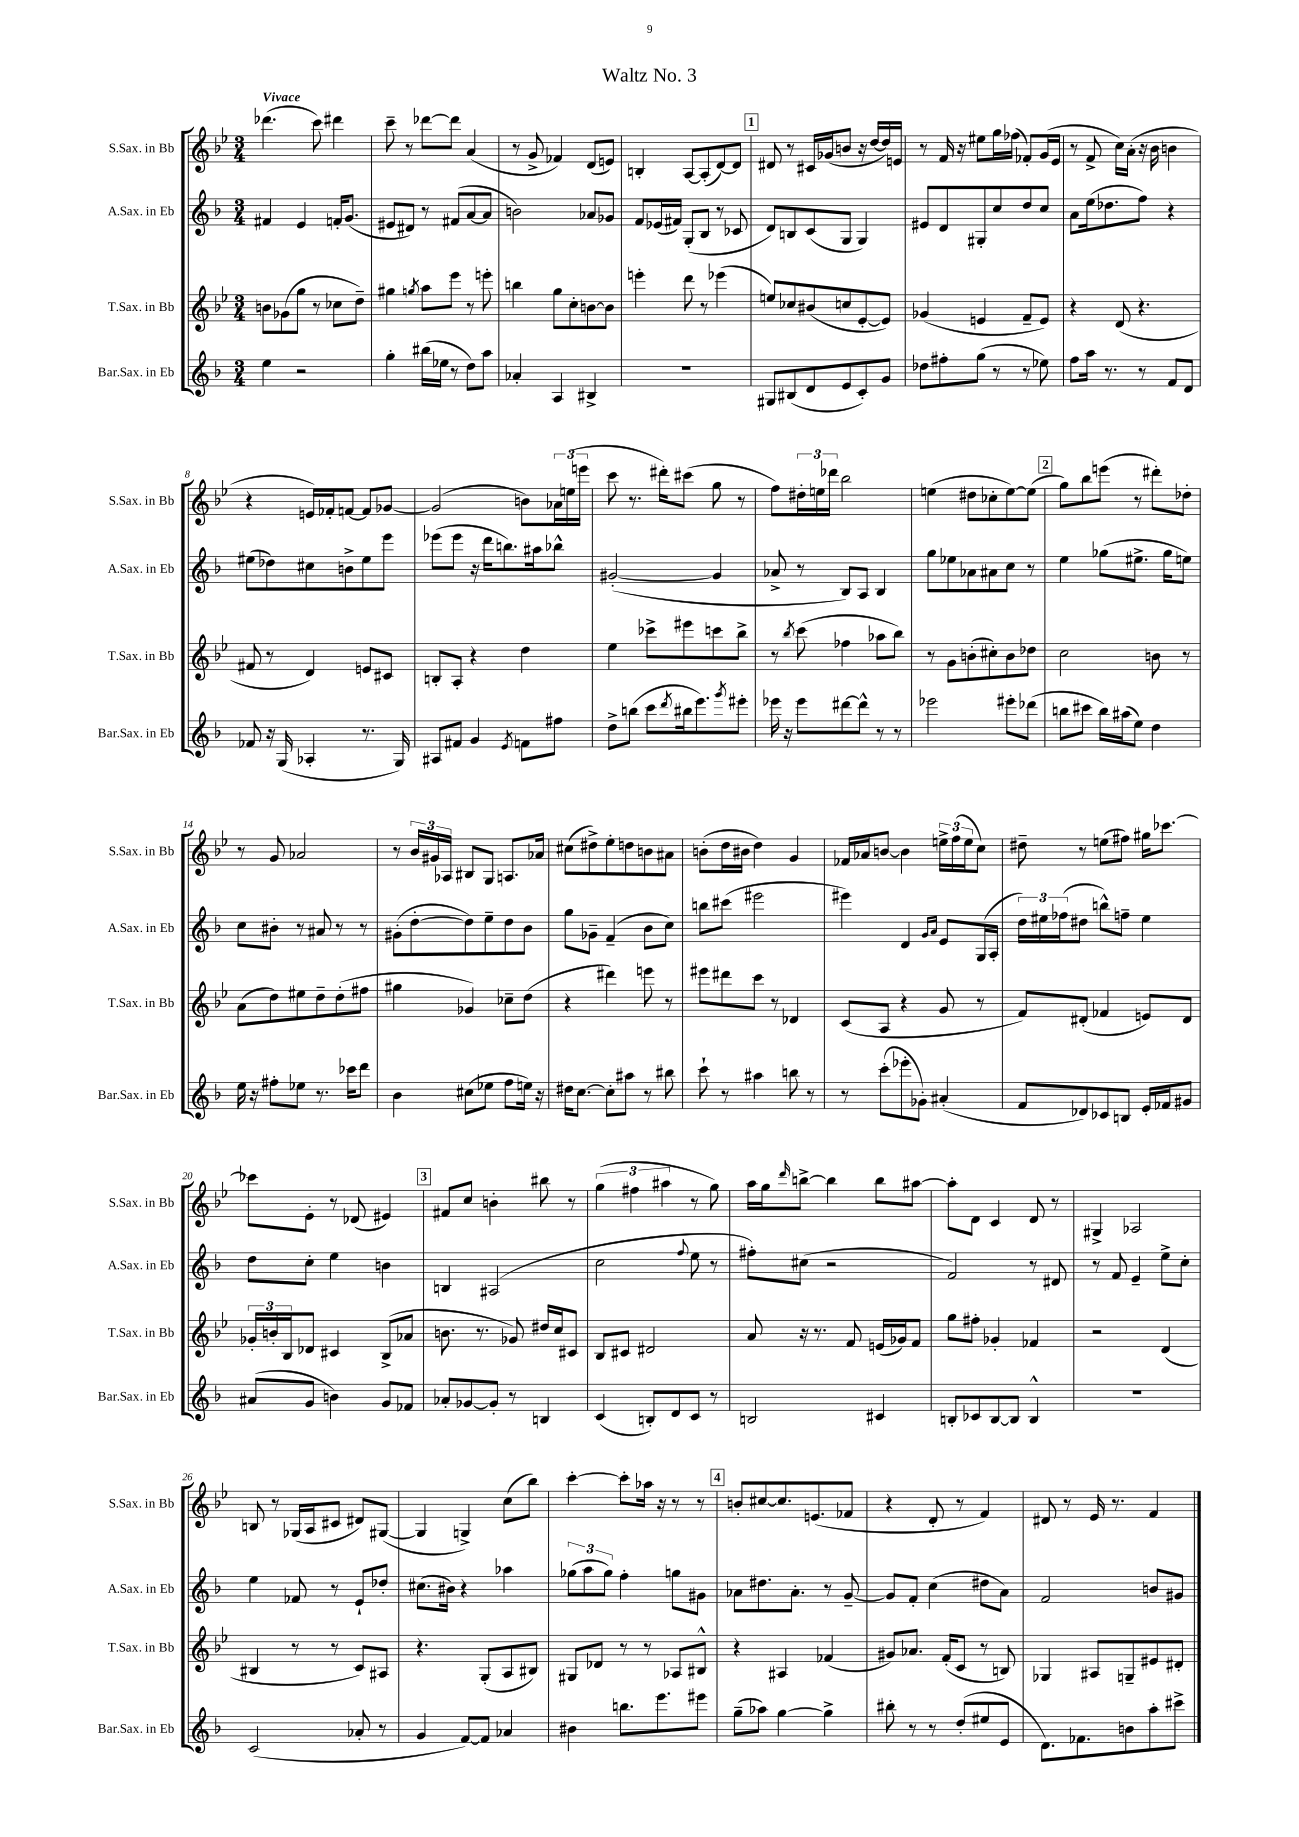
\header { title = "Waltz No. 3" }
<<
\new StaffGroup <<
\new Staff = "s0" \with { instrumentName = "S.Sax. in Bb" shortInstrumentName = "S.Sax. in Bb" } {
    \clef treble \key bes \major \numericTimeSignature \time 3/4 \tempo "Vivace"
    des'''4.( c'''8) dis'''4 |
    c'''8-- r8 des'''8~ des'''8 a'4( |
    r8 g'8-> fes'4) d'8( e'8) |
    b4-. a8~ a8-.( d'8~) d'8 |
    \mark \markup { \box "1" } dis'8 r8 cis'16 ges'16( b'8 r16 d''16~ d''16) e'16 |
    r8 f'16 r16 eis''8 g''16 fes''16( fes'8-.) g'16( ees'16 |
    r8 f'8-> c''16) a'16-.( r16 bes'16 b'4 |
    r4 e'16) fes'16-. f'8~ f'8 ges'8~ |
    ges'2( b'8) \tuplet 3/2 { aes'16 e''16( e'''16 } |
    c'''8 r8. dis'''16-.) cis'''8( g''8 r8 |
    f''8) \tuplet 3/2 { dis''16-. e''16 des'''16 } bes''2 |
    e''4( dis''8 ces''8-. e''8~) e''8( |
    \mark \markup { \box "2" } g''8) bes''8 e'''8( r8 dis'''8-.) des''8-. |
    r8 g'8 aes'2 |
    r8 \tuplet 3/2 { bes'16 gis'16 aes16 } bis8 g8 a8. aes'16 |
    cis''8( dis''8->) ees''8-. d''8 b'8 ais'8 |
    b'8-.( d''16 bis'16 d''4) g'4 |
    fes'16 aes'16 b'8~ b'4 \tuplet 3/2 { e''16-> f''16( e''16 } c''8) |
    dis''8-- r8 e''8( fis''8) gis''16 ces'''8.~ |
    ces'''8 ees'8-. r8 des'8( eis'4) |
    \mark \markup { \box "3" } fis'8 c''8 b'4-. bis''8 r8 |
    \tuplet 3/2 { g''4( fis''4 ais''4 } r8 g''8) |
    a''16 g''16 \grace { d'''16 } b''8~-> b''4 b''8 ais''8~ |
    ais''8-. d'8 c'4 d'8 r8 |
    gis4-> aes2 |
    b8 r8 ges16( a16 cis'8 dis'8) gis8~( |
    gis4 g4->) c''8( bes''8) |
    c'''4~-. c'''8-. aes''16 r16 r8 r8 |
    \mark \markup { \box "4" } b'8-. cis''8~ cis''8. e'8.( fes'8 |
    r4 d'8-. r8 f'4) |
    dis'8 r8 ees'16 r8. f'4 \bar "|." |
}
\new Staff = "s1" \with { instrumentName = "A.Sax. in Eb" shortInstrumentName = "A.Sax. in Eb" } {
    \clef treble \key f \major \numericTimeSignature \time 3/4
    fis'4 e'4 f'16-. g'8.( |
    eis'8 dis'8) r8 fis'8( a'8~ a'8 |
    b'2) aes'8 ges'8 |
    f'8 ees'16( fis'16) g8-.( bes8 r8 ces'8 |
    \mark \markup { \box "1" } d'8) b8 c'8( g8 g4) |
    eis'8 d'8 gis8-. c''8 d''8 c''8 |
    a'8 e''16( des''8. f''8) r4 |
    eis''8( des''8) cis''8 b'8-> eis''8 e'''8 |
    ees'''8( ees'''8 r16 d'''16 b''8.) ais''16 bes''8-^ |
    gis'2~-.( gis'4 |
    aes'8-> r8 bes8) a8 bes4 |
    g''8 ees''8 aes'8 ais'8 c''8 r8 |
    \mark \markup { \box "2" } e''4 ges''8( eis''8.-> ges''16 e''8) |
    c''8 bis'8-. r8 ais'8 r8 r8 |
    gis'8-.( d''8~-. d''8) e''8-- d''8 bes'8 |
    g''8 ges'8-- f'4--( bes'8 c''8) |
    b''8 cis'''8( eis'''2 |
    eis'''4) d'4 \grace { g'16 a'16 } e'8 g16( a16-. |
    \tuplet 3/2 { d''16) eis''16 fes''16( } dis''8 b''8-^) f''8-- eis''4 |
    d''8 c''8-. e''4 b'4 |
    \mark \markup { \box "3" } b4 ais2( |
    c''2 \appoggiatura { f''8 } e''8 r8 |
    fis''8-.) cis''8( r2 |
    f'2) r8 dis'8 |
    r8 f'8 e'4-- e''8-> c''8-. |
    e''4 fes'8 r8 e'8-! des''8-. |
    cis''8.( bis'16) r4 aes''4 |
    \tuplet 3/2 { ges''8( a''8 ges''8) } f''4-. g''8 gis'8 |
    \mark \markup { \box "4" } aes'8 dis''8. aes'8.-. r8 g'8~-- |
    g'8 f'8-. c''4( dis''8 a'8) |
    f'2 b'8 gis'8 \bar "|." |
}
\new Staff = "s2" \with { instrumentName = "T.Sax. in Bb" shortInstrumentName = "T.Sax. in Bb" } {
    \clef treble \key bes \major \numericTimeSignature \time 3/4
    b'8 ges'8( g''8 r8 ces''8 d''8--) |
    gis''4 \acciaccatura { g''8 } a''8 ees'''8 r8 e'''8-. |
    b''4 g''8 c''8-. b'8~ b'8 |
    e'''4-. d'''8 r8 ees'''4( |
    \mark \markup { \box "1" } e''8) ces''8 bis'8( c''8 ees'8~-. ees'8) |
    ges'4( e'4 f'8-- e'8) |
    r4 d'8( r4. |
    fis'8 r8 d'4) e'8 cis'8 |
    b8-. a8-. r4 d''4 |
    ees''4 ces'''8-> eis'''8 c'''8 bes''8-> |
    r8 \acciaccatura { bes''8 } c'''8( fes''4 aes''8 bes''8) |
    r8 g'8 b'8-.( cis''8-.) b'8 des''8 |
    \mark \markup { \box "2" } c''2 b'8 r8 |
    a'8( d''8) eis''8 d''8-- d''8-.( fis''8 |
    gis''4 ges'4) ces''8-- d''8( |
    r4 dis'''4) e'''8 r8 |
    eis'''8 dis'''8 c'''8 r8 des'4 |
    c'8( a8 r4 g'8 r8 |
    f'8) dis'8-.( fes'4 e'8) dis'8 |
    \tuplet 3/2 { ges'16-. b'16-. bes16 } des'8 cis'4 bes8->( aes'8 |
    \mark \markup { \box "3" } b'8. r8. ges'8) dis''16 c''16 cis'8 |
    bes8 cis'8 dis'2 |
    a'8 r16 r8. f'8 e'16( ges'16) f'8 |
    g''8 fis''8-. ges'4-. fes'4 |
    r2 d'4( |
    bis4 r8 r8 c'8) ais8 |
    r4. g8-.( a8 bis8) |
    gis8 des'8 r8 r8 aes8 bis8-^ |
    \mark \markup { \box "4" } r4 ais4 fes'4( |
    gis'8) aes'8. f'16-.( c'8 r8 b8) |
    ges4 ais8 g8-- eis'8 dis'8-. \bar "|." |
}
\new Staff = "s3" \with { instrumentName = "Bar.Sax. in Eb" shortInstrumentName = "Bar.Sax. in Eb" } {
    \clef treble \key f \major \numericTimeSignature \time 3/4
    e''4 r2 |
    g''4-. bis''16( ees''16 r8 d''8) a''8 |
    aes'4-. a4 bis4-> |
    R2. |
    \mark \markup { \box "1" } gis8 bis8( d'8 e'8 c'8-.) g'8 |
    des''8 fis''8-. g''8( r8 r8 ees''8) |
    f''8 a''16 r8. r8 f'8 d'8 |
    fes'8 r16 g16( aes4-. r8. g16) |
    ais8 fis'8 g'4 \acciaccatura { e'8 } f'8 fis''8 |
    d''8-> b''8( c'''8 \acciaccatura { d'''8 } bis''16 e'''8.) \acciaccatura { g'''8 } eis'''8-. |
    ees'''16 r16 ees'''8 dis'''8~ dis'''8-^ r8 r8 |
    ees'''2 eis'''8-. des'''8( |
    \mark \markup { \box "2" } b''8 cis'''8 b''16) ais''16( e''8) d''4 |
    e''16 r16 fis''8-. ees''8 r8. ces'''16 d'''8 |
    bes'4 cis''8( ees''8 f''8 e''16) r16 |
    dis''16 c''8.~ c''8-. ais''8 r8 bis''8 |
    c'''8-! r8 ais''4 b''8 r8 |
    r8 c'''8-.( ees'''8-. ges'8-.) ais'4-.( |
    f'8 des'8) ces'8 b8 e'16-. fes'16 gis'8 |
    ais'8( g'8 b'4) g'8 fes'8 |
    \mark \markup { \box "3" } aes'8-. ges'8~ ges'8-. r8 b4 |
    c'4( b8-.) d'8 c'8 r8 |
    b2 cis'4 |
    b8-. ces'8 b8~ b8 b4-^ |
    R2. |
    c'2( aes'8-. r8 |
    g'4 f'8~) f'8 aes'4 |
    bis'4 b''8. e'''8. eis'''8 |
    \mark \markup { \box "4" } g''8--( aes''8) g''4~ g''4-> |
    bis''8-. r8 r8 d''8-.( eis''8 e'8 |
    d'8.) fes'8. b'8 a''8-. cis'''8-> \bar "|." |
}
>>
>>
